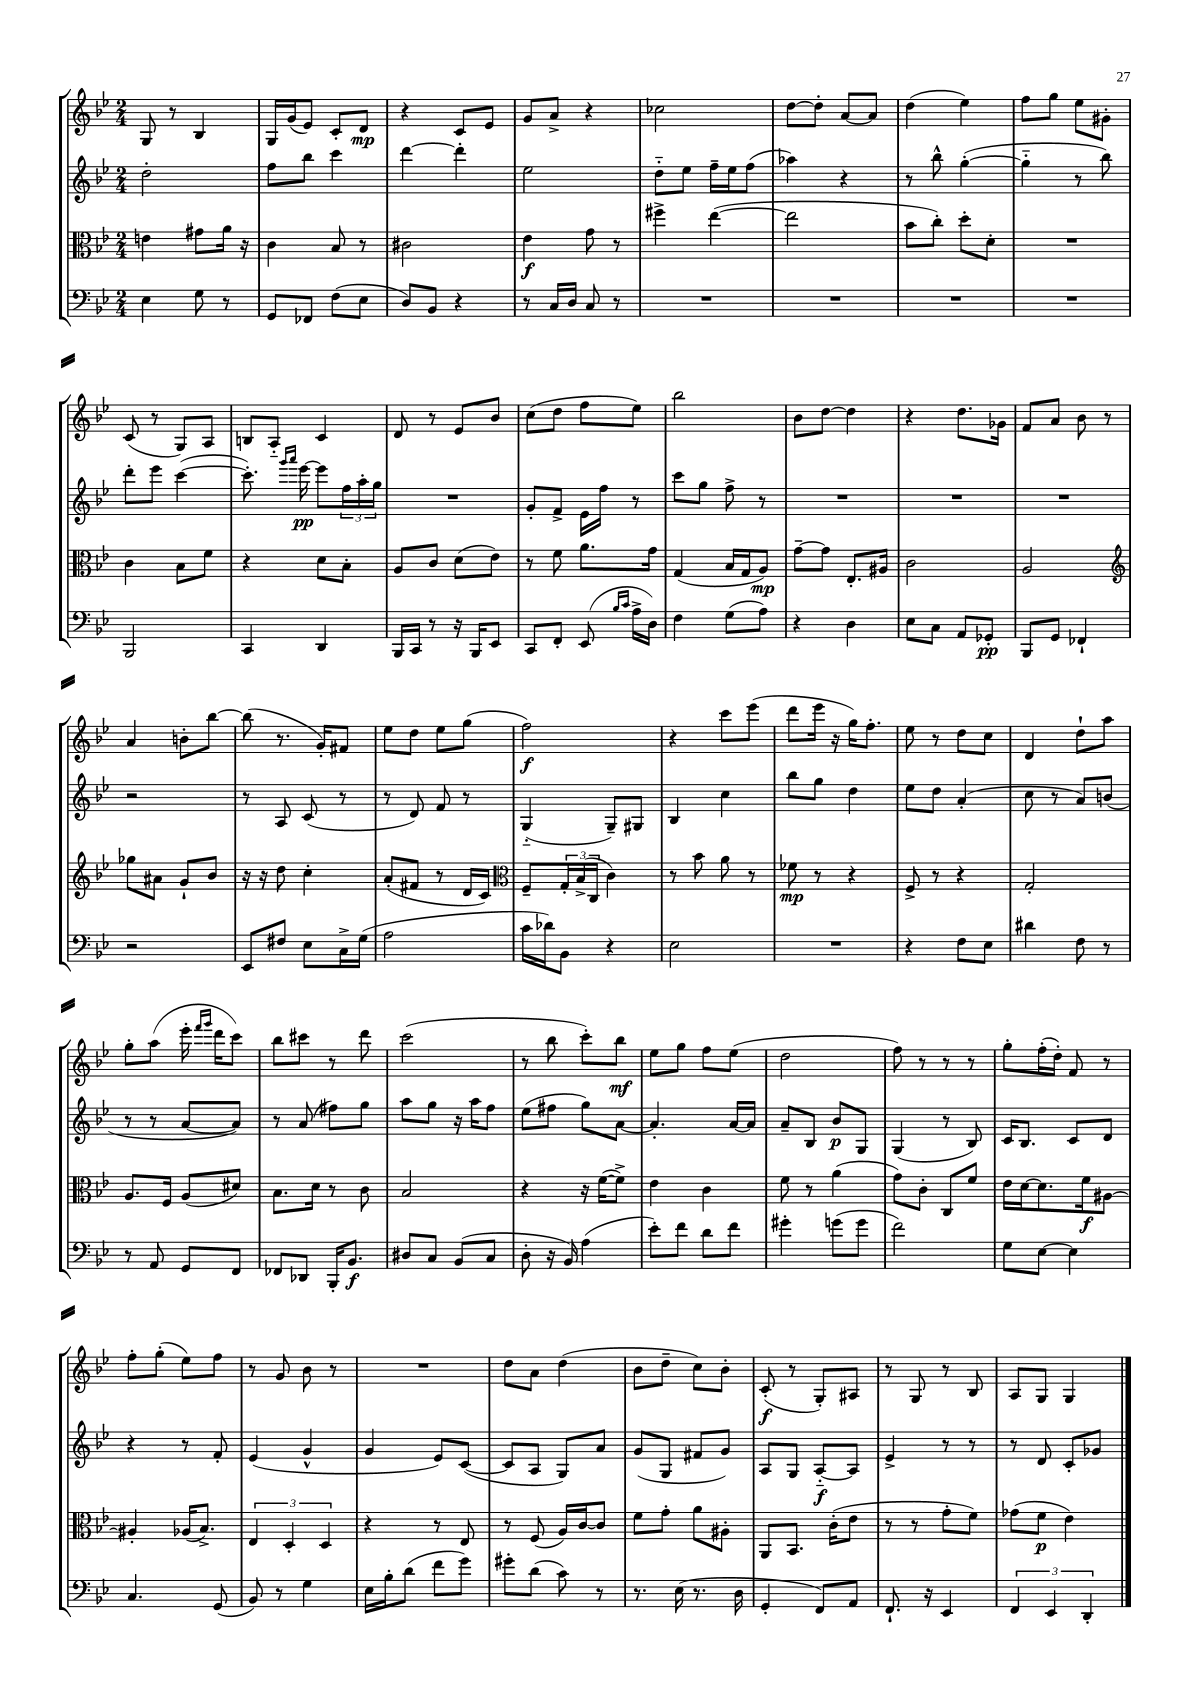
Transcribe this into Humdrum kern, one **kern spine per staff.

**kern	**kern	**kern	**kern
*staff4	*staff3	*staff2	*staff1
*clefF4	*clefC3	*clefG2	*clefG2
*k[b-e-]	*k[b-e-]	*k[b-e-]	*k[b-e-]
*M2/4	*M2/4	*M2/4	*M2/4
4E-\	4e\	2dd'\	8G/
.	.	.	8r
8G\	8g#\L	.	4B-/
8r	16a\Jk	.	.
.	16r	.	.
=	=	=	=
8GG/L	4c\	8ff\L	16G/LL
.	.	.	(16g/J
8FF-/J	.	8bb-\J	8e-/J)
(8F\L	8B-/	4ccc\	8c'/L
8E-\J	8r	.	8d/J
=	=	=	=
8D/L)	2c#\	[4ddd\	4r
8BB-/J	.	.	.
4r	.	4ddd'\]	8c/L
.	.	.	8e-/J
=	=	=	=
8r	4e-\	2ee-\	8g/L
16C/LL	.	.	8a^/J
16D/JJ	.	.	.
8C/	8g\	.	4r
8r	8r	.	.
=	=	=	=
2r	4ff#^\	8dd'~\L	2cc-\
.	.	8ee-\J	.
.	([4ee-\	16ff~\LL	.
.	.	16ee-\J	.
.	.	(8ff\J	.
=	=	=	=
2r	2ee-\]	4aa-\)	[8dd\L
.	.	.	8dd'\]J
.	.	4r	[8a/L
.	.	.	8a/]J
=	=	=	=
2r	8b-\L	8r	(4dd\
.	8cc'\J)	8bb-^^\	.
.	8dd'\L	([4gg'\	4ee-\)
.	8d'\J	.	.
=	=	=	=
2r	2r	4gg'~\]	8ff\L
.	.	.	8gg\J
.	.	8r	8ee-\L
.	.	8bb-\)	8g#'\J
=	=	=	=
2BBB-/	4c\	8ddd'\L	(8c/
.	.	8eee-\J	8r
.	8B-\L	([4ccc\	8G/L)
.	8f\J	.	8A/J
=	=	=	=
4CC/	4r	8.ccc'\])	8B/L
.	.	.	8A'~/J
.	.	16qqggg/LL	.
.	.	16qqaaa/JJ	.
.	.	[16eee-\	.
4DD/	8d\L	8eee-\]L	4c/
.	8B-'\J	24ff\L	.
.	.	24aa'\	.
.	.	24gg\JJ	.
=	=	=	=
16BBB-/LL	8A/L	2r	8d/
16CC/JJ	.	.	.
8r	8c/J	.	8r
16r	(8d\L	.	8e-/L
16BBB-/LK	.	.	.
8EE-/J	8e-\J)	.	8b-/J
=	=	=	=
8CC/L	8r	8g'/L	(8cc\L
8FF'/J	8f\	8f^/J	8dd\J
(8EE-/	8.a\L	16e-\LL	8ff\L
.	.	16ff\JJ	.
16qqB-/LL	.	.	.
16qqc/JJ	.	.	.
16A^\LL	.	8r	8ee-\J)
16D\JJ)	16g\Jk	.	.
=	=	=	=
4F\	(4G/	8ccc\L	2bb-\
.	.	8gg\J	.
(8G\L	16B-/LL	8ff^\	.
.	16G/J	.	.
8A\J)	8A/J)	8r	.
=	=	=	=
4r	[8g~\L	2r	8b-\L
.	8g\]J	.	[8dd\J
4D\	8.E-'/L	.	4dd\]
.	16A#/Jk	.	.
=	=	=	=
8E-\L	2c\	2r	4r
8C\J	.	.	.
8AA/L	.	.	8.dd\L
8GG-'/J	.	.	.
.	.	.	16g-\Jk
=	=	=	=
8BBB-/L	2A/	2r	8f/L
8GG/J	.	.	8a/J
4FF-`/	.	.	8b-\
.	.	.	8r
=	=	=	=
*	*clefG2	*	*
2r	8gg-\L	2r	4a/
.	8a#\J	.	.
.	8g`/L	.	8b'\L
.	8b-/J	.	[8bb-\J
=	=	=	=
8EE-/L	16r	8r	(8bb-\]
.	16r	.	.
8F#/J	8dd\	8A/	8.r
8E-\L	4cc'\	(8c/	.
.	.	.	16g'/LK)
16C^\L	.	8r	8f#/J
(16G\JJ	.	.	.
=	=	=	=
2A\	(8a'/L	8r	8ee-\L
.	8f#/J	8d/)	8dd\J
.	8r	8f/	8ee-\L
.	16d/LL	8r	(8gg\J
.	16c/JJ)	.	.
=	=	=	=
*	*clefC3	*	*
16c\LL	8F~/L	(4G'~/	2ff\)
16d-\J)	.	.	.
8BB-\J	24G'/L	.	.
.	(24B-^/	.	.
.	24C/JJ	.	.
4r	4c\)	8G~/L)	.
.	.	8G#/J	.
=	=	=	=
2E-\	8r	4B-/	4r
.	8b-\	.	.
.	8a\	4cc\	8ccc\L
.	8r	.	(8eee-\J
=	=	=	=
2r	8f-\	8bb-\L	8ddd\L
.	8r	8gg\J	16eee-\Jk
.	.	.	16r
.	4r	4dd\	16gg\LK)
.	.	.	8.ff'\J
=	=	=	=
4r	8F^/	8ee-\L	8ee-\
.	8r	8dd\J	8r
8F\L	4r	(4a'/	8dd\L
8E-\J	.	.	8cc\J
=	=	=	=
4d#\	2G'/	8cc\	4d/
.	.	8r	.
8F\	.	8a/L)	8dd`\L
8r	.	(8b/J	8aa\J
=	=	=	=
8r	8.A/L	8r	8gg'\L
8AA/	.	8r	(8aa\J
.	16F/Jk	.	.
8GG/L	(8A/L	[8a/L	16eee-'\
.	.	.	16qqfff/LL
.	.	.	16qqggg/JJ
.	.	.	16ddd\LK
8FF/J	8d#/J)	8a/]J)	8ccc\J)
=	=	=	=
8FF-/L	8.B-\L	8r	8bb-\L
8DD-/J	.	(8a/	8ccc#\J
.	16d\Jk	.	.
16BBB-'/LK	8r	8ff#\L)	8r
8.BB-/J	.	.	.
.	8c\	8gg\J	8ddd\
=	=	=	=
8D#/L	2B-/	8aa\L	(2ccc\
8C/J	.	8gg\J	.
(8BB-/L	.	16r	.
.	.	16aa\LK	.
8C/J	.	8ff\J	.
=	=	=	=
8D'\	4r	(8ee-\L	8r
16r	.	8ff#\J	8bb-\
16BB-/)	.	.	.
(4A\	16r	8gg\L)	8ccc'\L)
.	([16f\LK	.	.
.	8f^\]J)	[8a\J	8bb-\J
=	=	=	=
8e-'\L)	4e-\	4.a'/]	8ee-\L
8f\J	.	.	8gg\J
8d\L	4c\	.	8ff\L
8f\J	.	[16a/LL	(8ee-\J
.	.	16a/]JJ	.
=	=	=	=
4g#'\	8f\	8a~/L	2dd\
.	8r	8B-/J	.
(8g\L	(4a\	8b-/L	.
8g\J	.	8G/J	.
=	=	=	=
2f\)	8g\L)	(4G/	8ff\)
.	8c'\J	.	8r
.	8C/L	8r	8r
.	8f/J	8B-/)	8r
=	=	=	=
8G\L	16e-\LL	16c/LK	8gg'\L
.	[16d\J	8.B-/J	.
[8E-\J	8.d\]	.	(16ff'\L
.	.	.	16dd'\JJ)
4E-\]	.	8c/L	8f/
.	16f\k	.	.
.	[8A#\J	8d/J	8r
=	=	=	=
4.C/	4A#'/]	4r	8ff'\L
.	.	.	(8gg'\J
.	(16A-/LK	8r	8ee-\L)
.	8.B-^/J)	.	.
(8GG/	.	8f'/	8ff\J
=	=	=	=
8BB-/)	6E-/	(4e-/	8r
8r	.	.	8g/
.	6D'/	.	.
4G\	.	4g^^/	8b-\
.	6D/	.	.
.	.	.	8r
=	=	=	=
16E-\LL	4r	4g/	2r
16B-'\J	.	.	.
(8d\J	.	.	.
8f\L	8r	8e-/L)	.
8g\J)	8E-/	([8c/J	.
=	=	=	=
8g#'\L	8r	8c/]L	8dd\L
(8d\J	(8F/	8A/J	8a\J
8c\)	16A/LL)	8G/L)	(4dd\
.	[16c/J	.	.
8r	8c/]J	8a/J	.
=	=	=	=
8.r	8f\L	(8g/L	8b-\L
.	8g'\J	8G/J	8dd~\J
(16E-\	.	.	.
8.r	8a\L	8f#/L	8cc\L)
.	8A#'\J	8g/J)	8b-'\J
16D\	.	.	.
=	=	=	=
4GG'/	8AA/L	8A/L	(8c'/
.	8.BB-/J	8G/J	8r
8FF/L)	.	[8A'~/L	8G'/L)
.	(16c'\LK	.	.
8AA/J	8e-\J	8A/]J	8A#/J
=	=	=	=
8.FF`/	8r	4e-^/	8r
.	8r	.	8G/
16r	.	.	.
4EE-/	8g'\L	8r	8r
.	8f\J)	8r	8B-/
=	=	=	=
6FF/	(8g-\L	8r	8A/L
.	8f\J	8d/	8G/J
6EE-/	.	.	.
.	4e-\)	8c'/L	4G/
6DD'/	.	.	.
.	.	8g-/J	.
==	==	==	==
*-	*-	*-	*-
